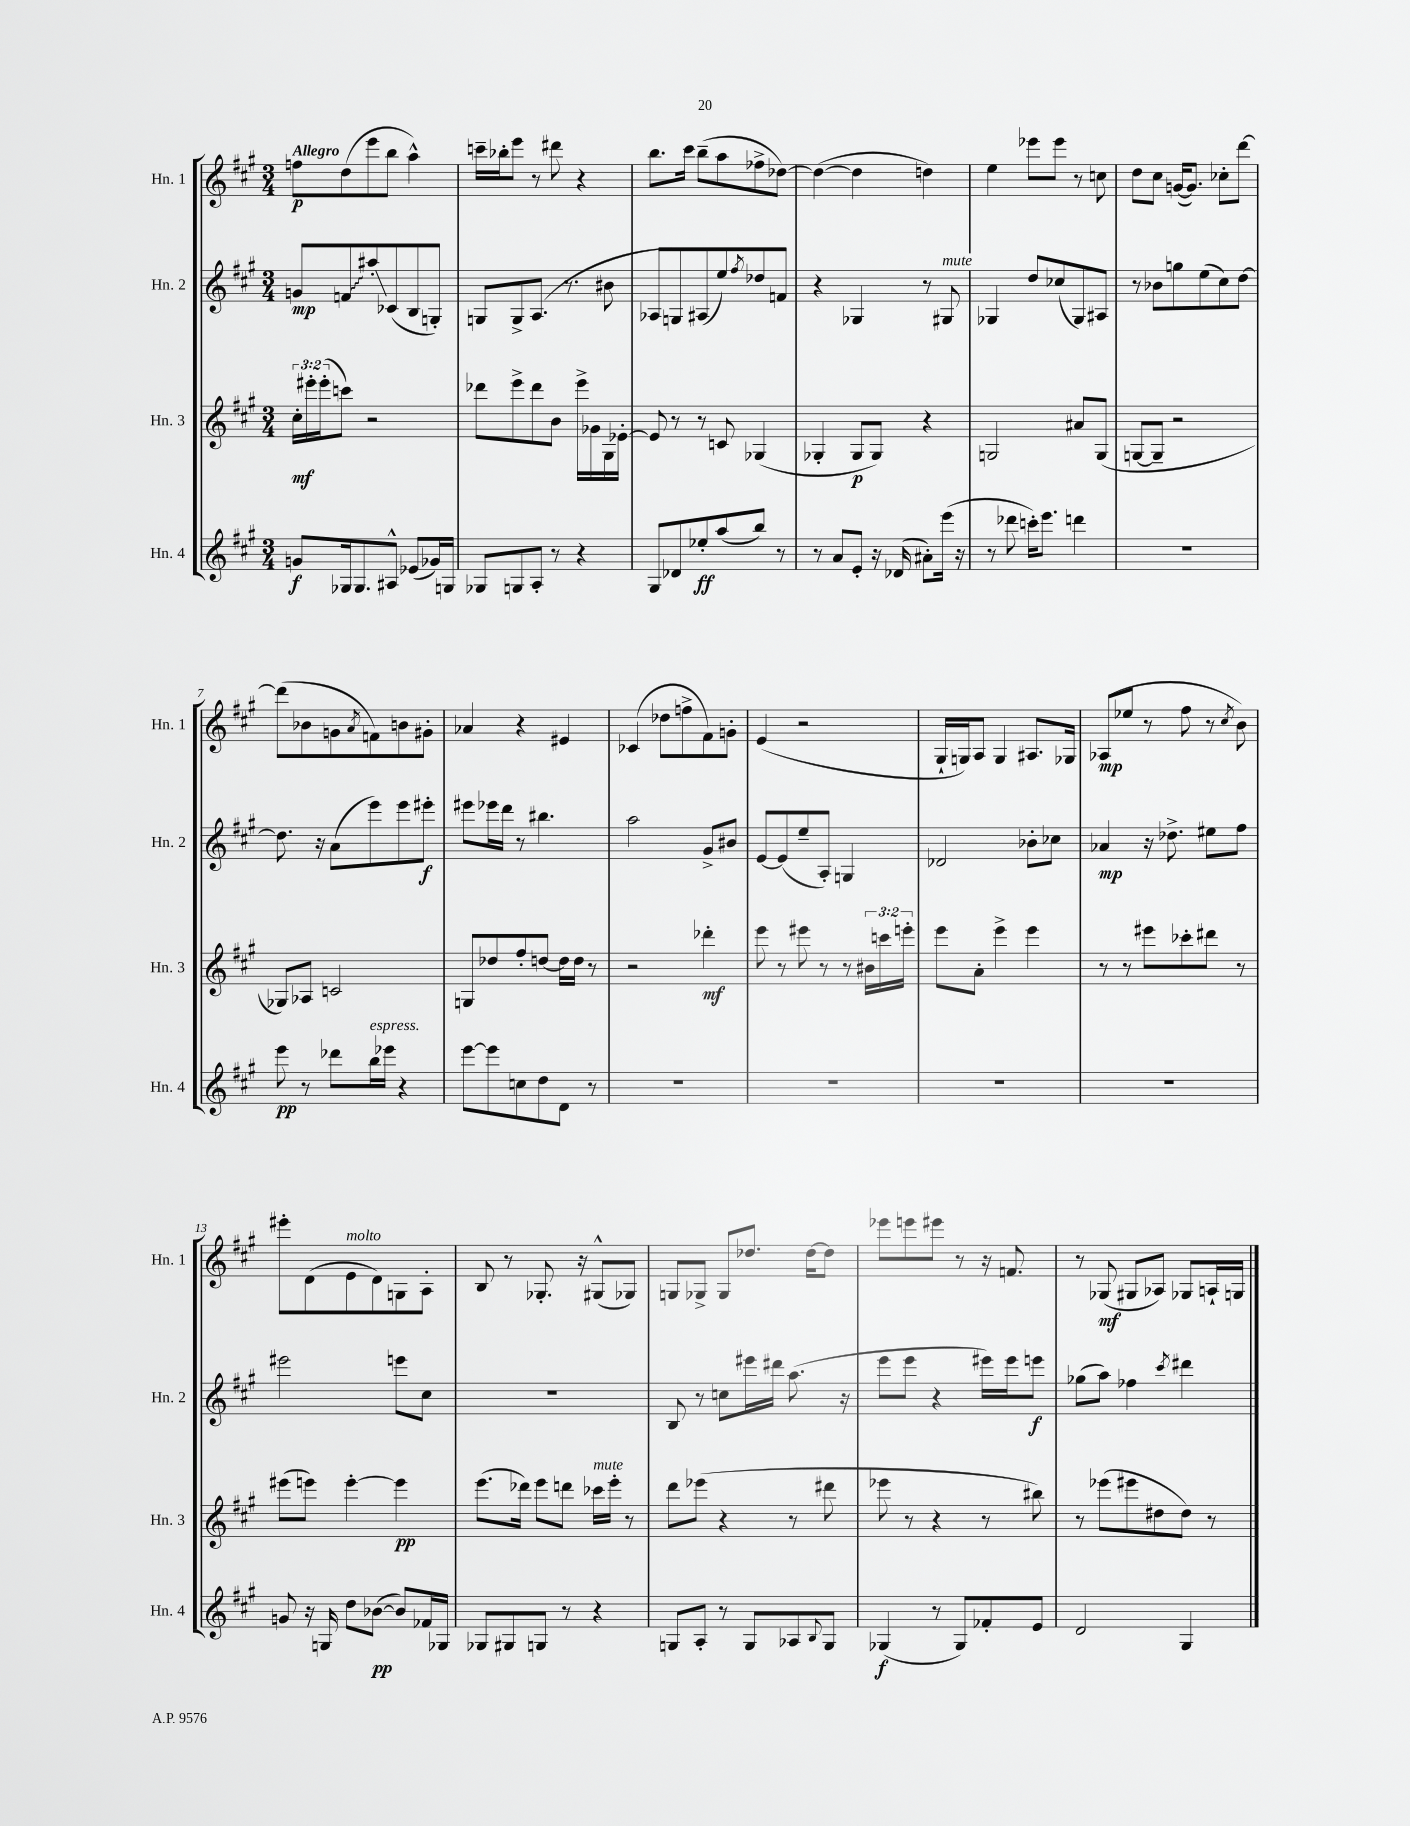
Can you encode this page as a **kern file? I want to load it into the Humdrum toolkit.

**kern	**kern	**kern	**kern
*staff4	*staff3	*staff2	*staff1
*clefG2	*clefG2	*clefG2	*clefG2
*k[f#c#g#]	*k[f#c#g#]	*k[f#c#g#]	*k[f#c#g#]
*M3/4	*M3/4	*M3/4	*M3/4
8g	24cc#'	8g	8ff
.	24eee#'	.	.
.	(24eee#'	.	.
16G-	8ccc)	8f	(8dd
8.G-	.	.	.
.	2r	8aa#'	8eee
8A#^^	.	(8c-	8bb
(8e-	.	8B	4aa^^)
16g-)	.	8G')	.
16G	.	.	.
=	=	=	=
8G-	8ddd-	8G	16ccc~
.	.	.	16bb-'
8G	8eee^	8G^	8eee
8A'	8ddd-	(8.A	8r
8r	8b	.	8ddd#
.	.	8.r	.
4r	16eee^	.	4r
.	16g-	.	.
.	16G#	8b#	.
.	[16e-'	.	.
=	=	=	=
8G#	8e-]	8A-	8.bb
8d-	8r	8G)	.
.	.	.	16ccc#
8ee-'	8r	(8A#	(8bb~
(8aa	8c	8ee)	8aa
.	.	8qff#	.
8bb)	(4G-	8dd-	8ff-^
8r	.	8f	[8dd-)
=	=	=	=
8r	4G-'	4r	(4dd-_
8a	.	.	.
8e'	8G-	4G-	4dd-]
16r	8G-)	.	.
(16d-	.	.	.
8a#')	4r	8r	4dd)
(16eee	.	8G#	.
16r	.	.	.
=	=	=	=
8r	2G	4G-	4ee
8ddd-	.	.	.
16ccc')	.	8dd	8eee-
8.eee	.	.	.
.	.	(8cc-	8eee-
4ddd	8a#	8G-)	8r
.	(8G	8A#	8cc
=	=	=	=
2.r	[8G	8r	8dd
.	8G~]	8b-	8cc#
.	2r	8gg	([16g
.	.	.	8.g])
.	.	(8ee	.
.	.	8cc#)	8cc-'
.	.	[8dd	[8ddd
=	=	=	=
8eee	8G-)	8.dd]	(8ddd]
8r	8A-	.	8b-
.	.	16r	.
8ddd-	2c	(8a	8g
.	.	.	8qa
16bb	.	8eee)	8f)
16eee-	.	.	.
4r	.	8eee	8b
.	.	8eee#'	8g#'
=	=	=	=
[8eee	8G	8eee#	4a-
8eee]	8dd-	16eee-	.
.	.	16ddd	.
8cc	8ff#'	8r	4r
8dd	[8dd	4.bb#	.
8d	16dd]	.	4e#
.	16dd	.	.
8r	8r	.	.
=	=	=	=
2.r	2r	2aa	(4c-
.	.	.	8dd-
.	.	.	8ff^
.	4ddd-'	8g#^	8f#)
.	.	8b#	8g'
=	=	=	=
2.r	8eee	[8e	(4e
.	8r	(8e]	.
.	8eee#	8ee~	2r
.	8r	8A')	.
.	8r	4G	.
.	24b#	.	.
.	24ccc	.	.
.	24eee'	.	.
=	=	=	=
2.r	8eee	2d-	16G#`
.	.	.	16G)
.	8a'	.	8A
.	4eee^	.	4G
.	4eee	8b-'	8.A#
.	.	8cc-	.
.	.	.	16G-
=	=	=	=
2.r	8r	4a-	(8A-
.	8r	.	8ee-
.	8eee#	16r	8r
.	.	8.dd-^	.
.	8ccc-'	.	8ff#
.	8ddd#	8ee#	8r
.	.	.	8qcc#
.	8r	8ff#	8b)
=	=	=	=
8g	(8eee#	2eee#	8eee#'
16r	8eee)	.	(8d
16G	.	.	.
8dd	[4eee'	.	8e
([8b-	.	.	8d)
8b-])	4eee]	8eee	8G
16f-	.	8cc#	8A'
16G-	.	.	.
=	=	=	=
8G-	(8.eee	2.r	8B
8G#	.	.	8r
.	16ddd-)	.	.
8G	8eee	.	8.G-'
8r	8ddd	.	.
.	.	.	16r
4r	16ccc-	.	(8G#^^
.	16eee'	.	.
.	8r	.	8G-)
=	=	=	=
8G	8ddd	8B	8G
8A'	(8eee-	8r	8G-^
8r	4r	8cc	8G-
8G	.	16eee#	8.dd-
.	.	16ddd#	.
8A-	8r	(8.aa	.
.	.	.	[16dd-
8qqB	.	.	.
8G	8ddd#	.	8dd-]
.	.	16r	.
=	=	=	=
(4G-	8eee-	8eee	8eee-
.	8r	8eee	8eee
8r	4r	4r	8eee#
8G-)	.	.	8r
8f-'	8r	16eee#)	16r
.	.	16eee#	8.f
8e	8bb#)	8eee	.
=	=	=	=
2d	8r	(8gg-	8r
.	(8eee-	8aa)	(8G-
.	8eee#	4ff-	8G#
.	8dd#	.	8A-)
.	.	8qccc#	.
4G#	8dd#)	4ddd#	8G-
.	8r	.	16A`
.	.	.	16G
==	==	==	==
*-	*-	*-	*-
